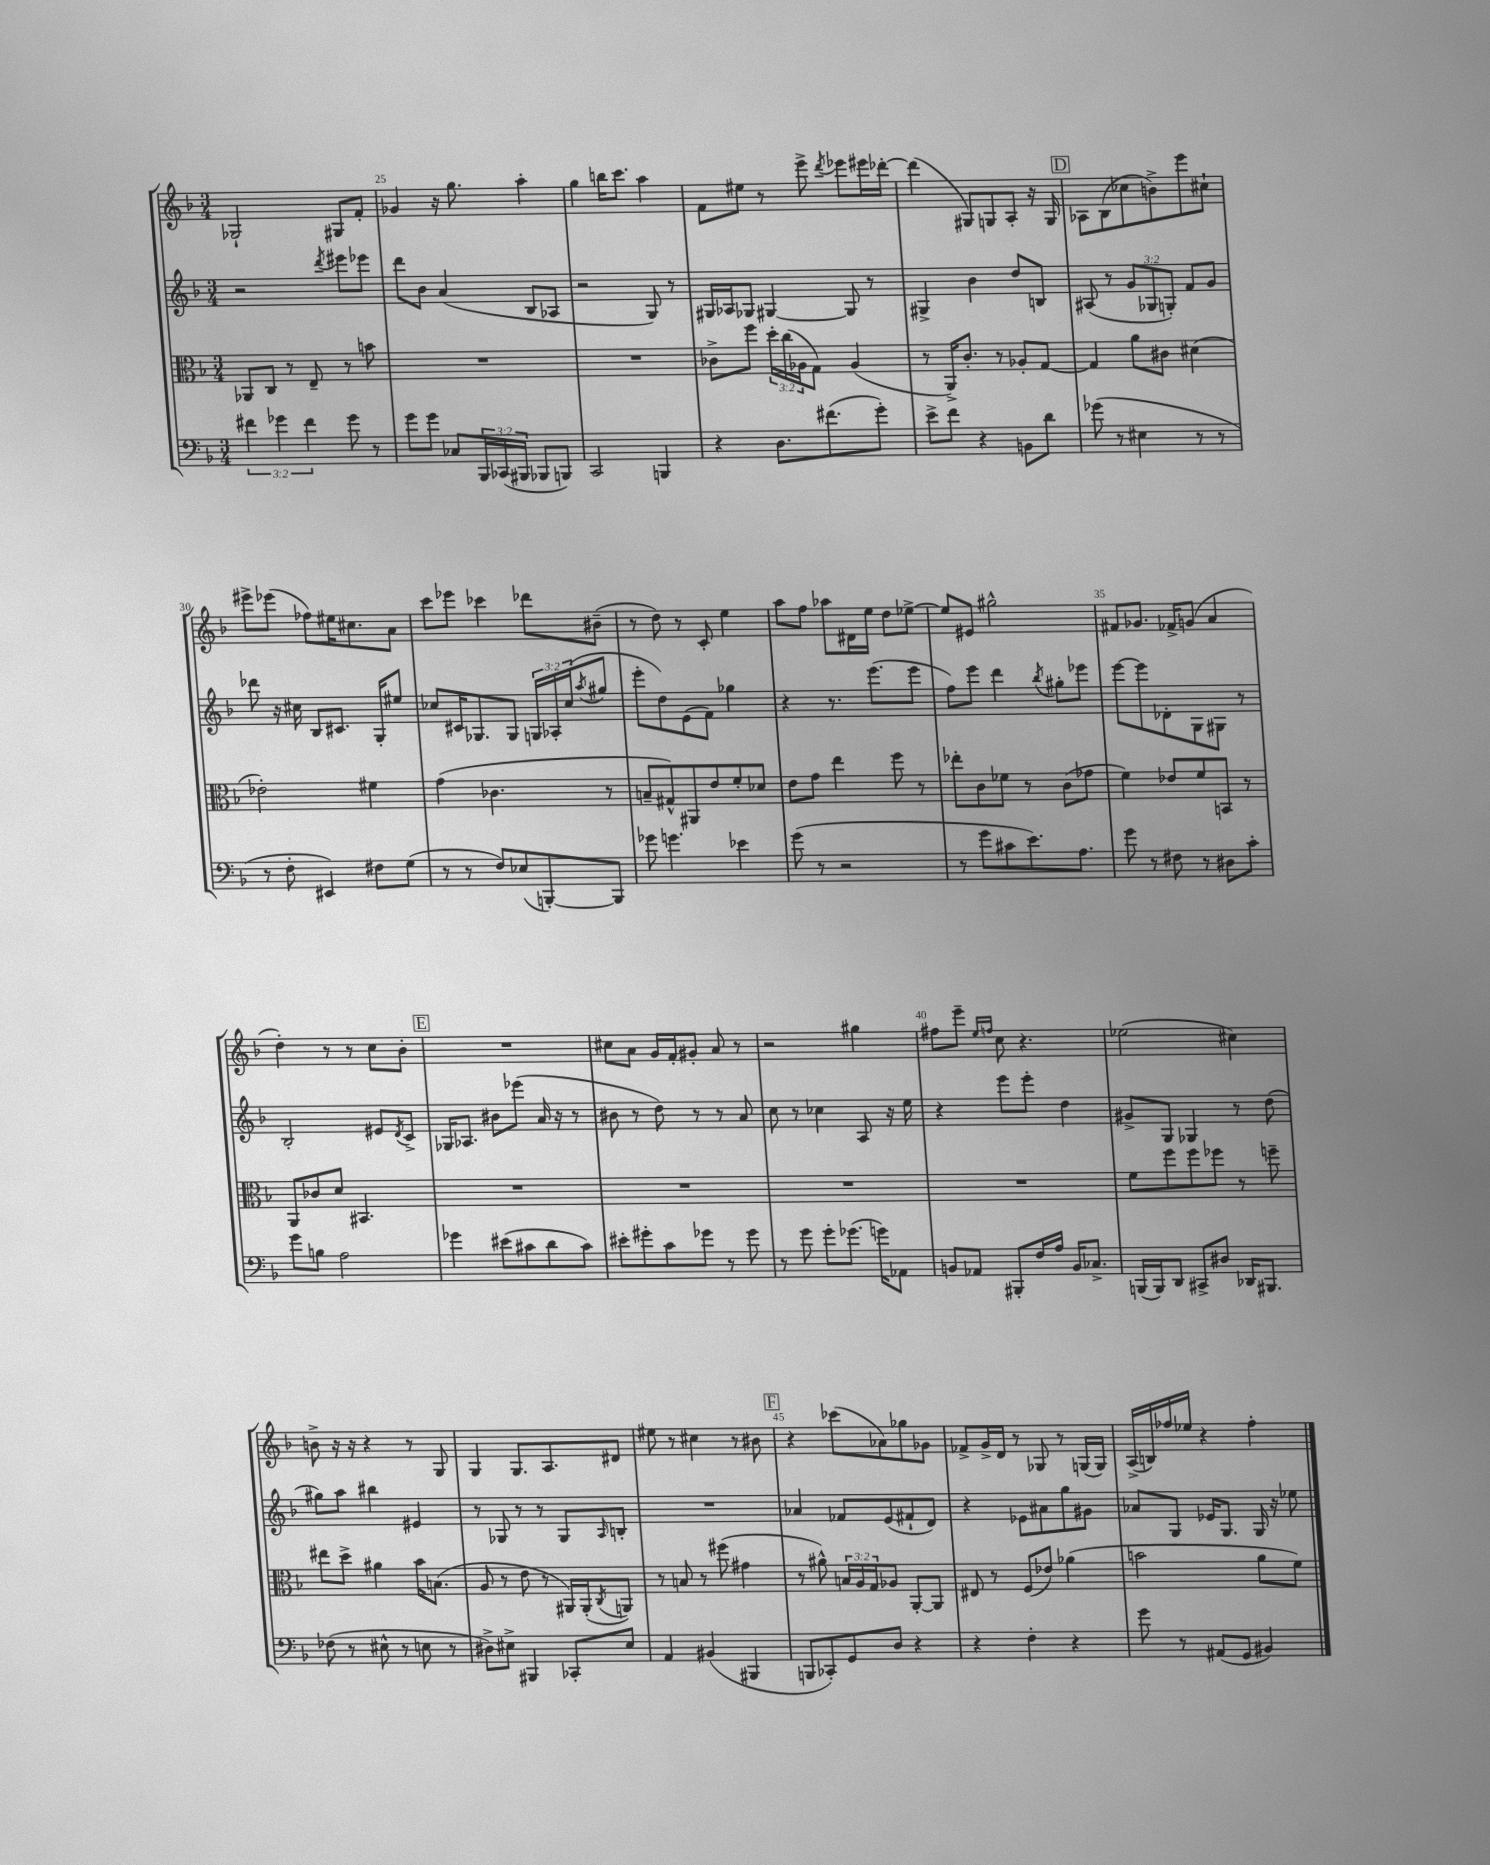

**kern	**kern	**kern	**kern
*staff4	*staff3	*staff2	*staff1
*clefF4	*clefC3	*clefG2	*clefG2
*k[b-]	*k[b-]	*k[b-]	*k[b-]
*M3/4	*M3/4	*M3/4	*M3/4
6f#	8AA-	2r	2G-`
.	8C	.	.
6g-	.	.	.
.	8r	.	.
6f#	.	.	.
.	8E~	.	.
.	.	8qddd	.
8g-	8r	8eee#	8G#
8r	8b	8eee-	8f'
=	=	=	=
8g	2.r	8ddd	4g-
8g	.	8b-	.
8C-	.	(4a	16r
.	.	.	8.gg
24BBB-	.	.	.
(24CC-	.	.	.
24BBB#	.	.	.
8BBB-	.	8B-	4aa'
8BBB)	.	8A-	.
=	=	=	=
2CC	2.r	2r	4gg
.	.	.	16bb
.	.	.	8.ccc
4BBB	.	8G)	4aa
.	.	8r	.
=	=	=	=
4r	8c-^	16G#	8f
.	.	16A-	.
.	8ff	8G-	8ee#
8.D	24dd'	[4G#	8r
.	(24cc	.	.
.	24A-	.	.
.	8G)	.	8eee^
(8.f#	.	.	.
.	.	.	8qddd
.	(4A-	8G#]	8eee-
8g')	.	8r	16eee#
.	.	.	[16ddd-'
=	=	=	=
8e^	8r	4G#^	(4ddd-]
8f	16AA^)	.	.
.	8.c'	.	.
4r	.	4b-	8G#)
.	8r	.	8G
8BB	8A-'	8dd	8A'
8d	[8G	8B	16r
.	.	.	16G
=	=	=	=
(8g-	4G]	(8A#	8A-
8r	.	8r	(8B-
4E#	8a	12g	8cc-
.	.	12G-	.
.	8c#	.	8b^)
.	.	12G')	.
8r	(4d#	8f	8eee
8r	.	8g	8cc#`
=	=	=	=
8r	2e-')	8ddd-	8eee#^
8F'	.	16r	(8eee-
.	.	16cc#	.
4EE#)	.	8B-	8ff-)
.	.	8.c#	16ee#
.	.	.	8.cc#
8F#	4f#	.	.
.	.	16G'	.
(8G	.	8ee#	8a
=	=	=	=
8r	(4g	8cc-	8ccc
8r	.	16c#	8eee-
.	.	8.G-	.
8F)	4.c-	.	4ccc-
(8E-	.	8G-	.
[8BBB')	.	24G	8ddd-
.	.	24A-'	.
.	.	(24cc-	.
.	.	8qaa	.
8BBB]	8r	8gg#	(8b#~
=	=	=	=
8g-	8B~	8eee'	8r
4.g	8G#^^)	8dd)	8dd)
.	8AA#	(8e	8r
.	8e	8f)	8c'
4e-	8f'	4gg-	4ee
.	8d-	.	.
=	=	=	=
(8g	8e	4r	8aa
8r	8g	.	8ff
2r	4ee	8.r	8aa-
.	.	.	16d#
.	.	(8.eee	16ee
.	8ff	.	8dd
.	8r	8eee	[8ee-^
=	=	=	=
8r	8ee-'	8ff)	8ee-]
8g	8c	8eee	8e#
8c#	8f-	4ddd	2gg#^^
8.e)	8r	.	.
.	.	8qbb-	.
.	(8c	8gg#'	.
8.A	.	.	.
.	8g-	8eee-	.
=	=	=	=
8g	4f)	[8eee	8f#
8r	.	8eee]	8.g-
8F#	8e-	8d-'	.
.	.	.	16f-^
8r	8f	8G	(8g
8D#	8BB	8G#	4a
8c'	8r	8r	.
=	=	=	=
8g	8AA	2B-'	4dd')
8B	8c-	.	.
2A	8d	.	8r
.	4.BB#	.	8r
.	.	8e#	8cc
.	.	8qd	.
.	.	8c^	8b-'
=	=	=	=
4g-	2.r	16G-	2.r
.	.	8.A-	.
(8e#	.	8b#	.
8c#	.	(8eee-	.
8d	.	16a	.
.	.	16r	.
8c#)	.	8r	.
=	=	=	=
8e#'	2.r	8b#	8cc#
8g#'	.	8r	8a
8c	.	8dd)	16g
.	.	.	16f'
8g-	.	8r	8g#'
8r	.	8r	8a
8g-	.	8a	8r
=	=	=	=
8r	2.r	8cc	2r
8g	.	8r	.
8g'	.	4cc-	.
(8.g-	.	.	.
.	.	8A	4gg#
16g)	.	.	.
8AA-	.	16r	.
.	.	16ee	.
=	=	=	=
8BB	2.r	4r	8ff#
8AA-	.	.	8eee~
.	.	.	16qqee
.	.	.	16qqff
8BBB#'	.	8eee	8cc
16F	.	8eee'	4.r
16A	.	.	.
16BB	.	4dd	.
8.C-^	.	.	.
=	=	=	=
(16BBB	8f	8g#^	(2ee-
16BBB)	.	.	.
8DD	8ff	8G	.
8CC#^	8ff	4G-	.
8D#	8ff-	.	.
16DD-	8r	8r	4cc#)
8.BBB#	.	.	.
.	8ff~	(8dd	.
=	=	=	=
(8F-	8ee#	8gg#)	8b^
8r	8dd^	8aa	16r
.	.	.	16r
8E#^^	4a#	4bb#	4r
8r	.	.	.
8E	16b-	4e#	8r
.	(8.B	.	.
8r	.	.	8G
=	=	=	=
8D#^)	8A	8r	4G
8E#^	8r	8G-	.
4BBB#	8e	8r	8.G
.	8r	8r	.
.	.	.	8.A
8CC-'	16AA#)	8G-	.
.	(16AA#'	.	.
.	8qC	16qqA	.
8E#	8AA)	8B'	8d#
=	=	=	=
4AA	8r	2.r	8ee#
.	8B	.	8r
(4BB#	8r	.	4cc#
.	(8ff#	.	.
4BBB#	4g#	.	8r
.	.	.	8b#
=	=	=	=
8BBB	8r	4a-	4r
8CC-')	8a#^^)	.	.
8GG	24B	8f-	(8ccc-
.	24A	.	.
.	24G	.	.
8D	8A-	(8e	8a-)
4r	[8AA'	8f#`	8gg-
.	8AA]	8d)	8g-
=	=	=	=
4r	8E#	4r	8f-^
.	8r	.	16g^
.	.	.	16d
4F'	(8F	8e-	8r
.	8e-)	8a#	8G-
4r	(4a-	8gg	8r
.	.	8g#	(16G
.	.	.	16G)
=	=	=	=
8g	2b	8a-	(16A^
.	.	.	16B)
8r	.	8G	16ff-
.	.	.	16ee-
(8AA#	.	16e-	4r
.	.	8.G	.
8GG	.	.	.
4BB#)	8a	16G	4ff-'
.	.	16r	.
.	8f)	8ee-	.
==	==	==	==
*-	*-	*-	*-
